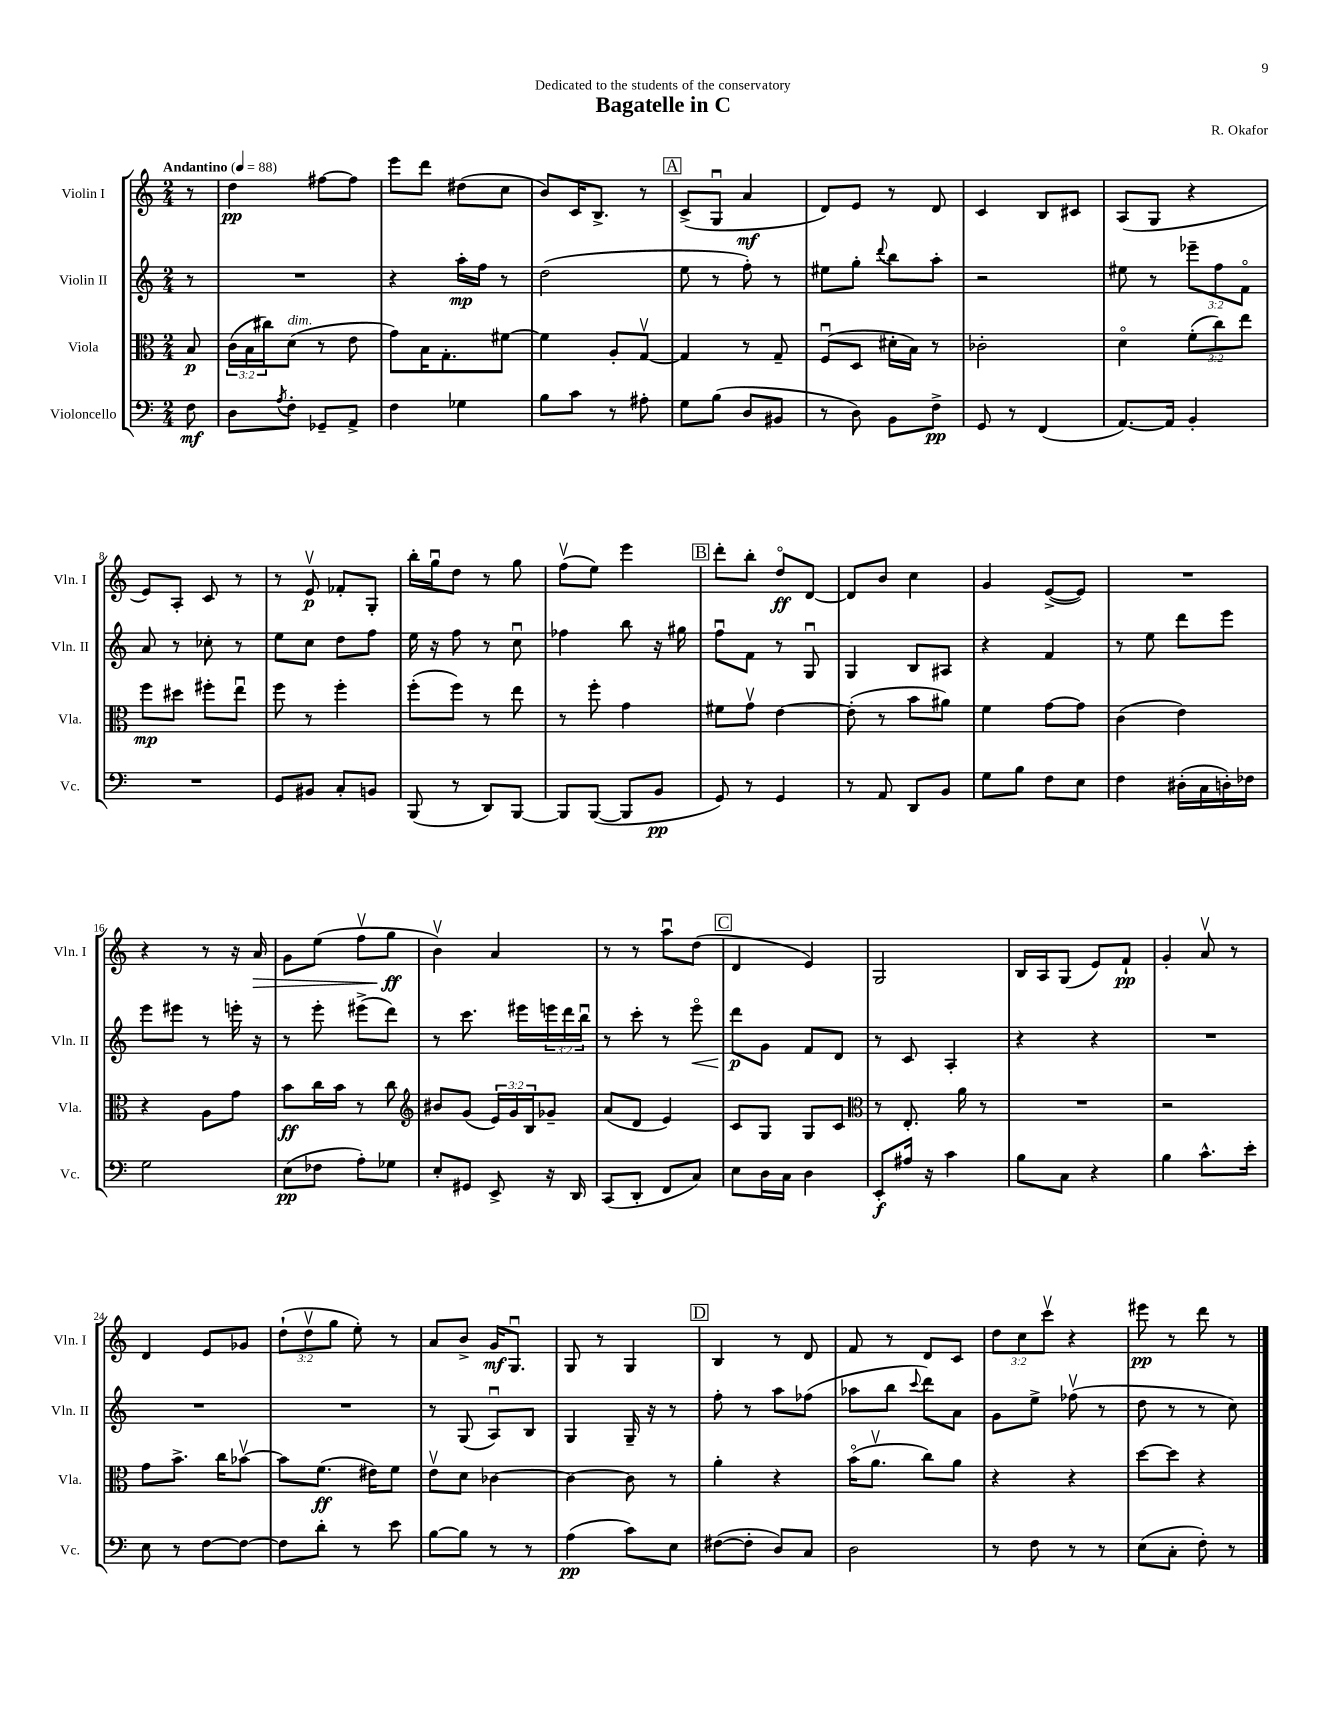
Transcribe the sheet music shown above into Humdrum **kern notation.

**kern	**dynam	**kern	**dynam	**kern	**dynam	**kern	**dynam
*part4	*part4	*part3	*part3	*part2	*part2	*part1	*part1
*staff4	*staff4	*staff3	*staff3	*staff2	*staff2	*staff1	*staff1
*I"Violoncello	*	*I"Viola	*	*I"Violin II	*	*I"Violin I	*
*I'Vc.	*	*I'Vla.	*	*I'Vln. II	*	*I'Vln. I	*
*clefF4	*	*clefC3	*	*clefG2	*	*clefG2	*
*k[]	*	*k[]	*	*k[]	*	*k[]	*
*M2/4	*	*M2/4	*	*M2/4	*	*M2/4	*
*MM88	*	*MM88	*	*MM88	*	*MM88	*
=	=	=	=	=	=	=	=
!	!	!	!	!	!	!LO:TX:a:B:t=Andantino	!
8F\	mf	8B/	p	8r	.	8r	.
=1	=1	=1	=1	=1	=1	=1	=1
8D\L	.	(24c\LL	.	2r	.	4dd\	pp
.	.	24B\	.	.	.	.	.
.	.	24cc#X\J)	.	.	.	.	.
8qA/	.	.	.	.	.	.	.
!	!	!LO:TX:a:i:t=dim.	!	!	!	!	!
8F'\J	.	(8d\J	.	.	.	.	.
8GG-X~/L	.	8r	.	.	.	[8ff#X\L	.
8AA^/J	.	8e\	.	.	.	8ff#\J]	.
=2	=2	=2	=2	=2	=2	=2	=2
4F\	.	8g\L)	.	4r	.	8eee\L	.
.	.	16B\K	.	.	.	8ddd\J	.
.	.	8.G'\	.	.	.	.	.
4G-X\	.	.	.	16aa'\LL	mp	(8dd#X\L	.
.	.	.	.	16ff\JJ	.	.	.
.	.	[8f#X\J	.	8r	.	8cc\J	.
=3	=3	=3	=3	=3	=3	=3	=3
8B\L	.	4f#\]	.	(2dd\	.	8b/L)	.
8c\J	.	.	.	.	.	16c/K	.
.	.	.	.	.	.	8.B^/J	.
8r	.	8A'/L	.	.	.	.	.
8A#X'\	.	[8Gv/J	.	.	.	8r	.
!!LO:REH:place=s1:t=A
=4	=4	=4	=4	=4	=4	=4	=4
8G\L	.	4G/]	.	8ee\	.	(8c^/L	.
(8B\J	.	.	.	8r	.	8Gu/J	.
8D/L	.	8r	.	8ff'\)	.	4a/	mf
8BB#X/J	.	8G~/	.	8r	.	.	.
=5	=5	=5	=5	=5	=5	=5	=5
8r	.	(8Fu/L	.	8ee#X\L	.	8d/L)	.
8D\)	.	8D/J	.	8gg'\J	.	8e/J	.
.	.	.	.	8qqddd/	.	.	.
8BB\L	.	16d#X'\LL	.	8bb\L	.	8r	.
.	.	16B\JJ)	.	.	.	.	.
8F^\J	pp	8r	.	8aa'\J	.	8d/	.
=6	=6	=6	=6	=6	=6	=6	=6
8GG/	.	2c-X'\	.	2r	.	4c/	.
8r	.	.	.	.	.	.	.
(4FF/	.	.	.	.	.	8B/L	.
.	.	.	.	.	.	8c#X/J	.
=7	=7	=7	=7	=7	=7	=7	=7
[8.AA/L)	.	4d\	.	8ee#X\	.	(8A/L	.
.	.	.	.	8r	.	8G/J	.
16AA/Jk]	.	.	.	.	.	.	.
4BB'/	.	(12f'\L	.	12eee-X~\L	.	4r	.
.	.	12cc\)	.	12ff\	.	.	.
.	.	12ee\J	.	12f\J	.	.	.
!!LO:LB:g=z
=8	=8	=8	=8	=8	=8	=8	=8
2r	.	8ff\L	mp	8a/	.	8e/L)	.
.	.	8dd#X\J	.	8r	.	8A'/J	.
.	.	8ff#X'\L	.	8cc-X'\	.	8c/	.
.	.	8eeu\J	.	8r	.	8r	.
=9	=9	=9	=9	=9	=9	=9	=9
8GG/L	.	8ff\	.	8ee\L	.	8r	.
8BB#X/J	.	8r	.	8cc\J	.	8ev/	p
8C'/L	.	4ff'\	.	8dd\L	.	8f-X'/L	.
8BBn/J	.	.	.	8ff\J	.	8G'/J	.
=10	=10	=10	=10	=10	=10	=10	=10
(8BBB/	.	(8ff'\L	.	16ee\	.	16bb'\LL	.
.	.	.	.	16r	.	16ggu\J	.
8r	.	8ff\J)	.	8ff\	.	8dd\J	.
8DD/L)	.	8r	.	8r	.	8r	.
[8BBB/J	.	8ee\	.	8ccu\	.	8gg\	.
=11	=11	=11	=11	=11	=11	=11	=11
8BBB/L]	.	8r	.	4ff-X\	.	(8ffv\L	.
([8BBB/J	.	8ff'\	.	.	.	8ee\J)	.
8BBB/L]	.	4g\	.	8bb\	.	4eee\	.
8BB/J	pp	.	.	16r	.	.	.
.	.	.	.	16gg#X\	.	.	.
!!LO:REH:place=s1:t=B
=12	=12	=12	=12	=12	=12	=12	=12
8GG/)	.	8f#X\L	.	8ffu\L	.	8ddd'\L	.
8r	.	8gv\J	.	8f\J	.	8bb'\J	.
4GG/	.	[4e\	.	8r	.	8dd/L	ff
.	.	.	.	8Gu/	.	[8d/J	.
=13	=13	=13	=13	=13	=13	=13	=13
8r	.	(8e'\]	.	4G/	.	8d/L]	.
8AA/	.	8r	.	.	.	8b/J	.
8DD/L	.	8b\L	.	8B/L	.	4cc\	.
8BB/J	.	8a#X\J)	.	8A#X/J	.	.	.
=14	=14	=14	=14	=14	=14	=14	=14
8G\L	.	4f\	.	4r	.	4g/	.
8B\J	.	.	.	.	.	.	.
8F\L	.	[8g\L	.	4f/	.	([8e^/L	.
8E\J	.	8g\J]	.	.	.	8e/J])	.
=15	=15	=15	=15	=15	=15	=15	=15
4F\	.	(4c\	.	8r	.	2r	.
.	.	.	.	8ee\	.	.	.
(16D#X'\LL	.	4e\)	.	8ddd\L	.	.	.
16C\	.	.	.	.	.	.	.
16Dn'\)	.	.	.	8eee\J	.	.	.
16F-X\JJ	.	.	.	.	.	.	.
!!LO:LB:g=z
=16	=16	=16	=16	=16	=16	=16	=16
2G\	.	4r	.	8eee\L	.	4r	.
.	.	.	.	8eee#X\J	.	.	.
.	.	8A\L	.	8r	.	8r	.
.	.	8g\J	.	16eeen'\	.	16r	.
!	!	!	!	!	!	!	!LO:HP:b
.	.	.	.	16r	.	16a/	>
=17	=17	=17	=17	=17	=17	=17	=17
(8E\L	pp	8b\L	ff	8r	.	8g\L	.
8F-X\J	.	16cc\L	.	8eee'\	.	(8ee\J	.
.	.	16b\JJ	.	.	.	.	.
8A'\L)	.	8r	.	(8eee#X^\L	.	8ffv\L	.
8G-X\J	.	8cc\	.	8ddd\J)	.	8gg\J	ff
.	.	.	.	.	.	.	]
=18	=18	=18	=18	=18	=18	=18	=18
*	*	*clefG2	*	*	*	*	*
8E'/L	.	8b#X/L	.	8r	.	4bv\)	.
8GG#X/J	.	(8g/J	.	8.ccc\	.	.	.
8EE^/	.	24e/LL)	.	.	.	4a/	.
.	.	24g/	.	.	.	.	.
.	.	.	.	16eee#X\LL	.	.	.
.	.	24B/J	.	.	.	.	.
16r	.	8g-X~/J	.	24eeen\	.	.	.
.	.	.	.	24ddd\	.	.	.
16DD/	.	.	.	.	.	.	.
.	.	.	.	24bbu\JJ	.	.	.
=19	=19	=19	=19	=19	=19	=19	=19
(8CC/L	.	(8a/L	.	8r	.	8r	.
8DD'/J	.	8d/J	.	8ccc'\	.	8r	.
8FF/L	.	4e/)	.	8r	.	8aau\L	.
!	!	!	!	!	!LO:HP:b	!	!
8C/J)	.	.	.	8eee\	<	(8dd\J	.
!!LO:REH:place=s1:t=C
=20	=20	=20	=20	=20	=20	=20	=20
8E\L	.	8c/L	.	8ddd\L	p	4d/	.
16D\L	.	8G/J	.	8g\J	[	.	.
16C\JJ	.	.	.	.	.	.	.
4D\	.	8G/L	.	8f/L	.	4e/)	.
.	.	8c/J	.	8d/J	.	.	.
=21	=21	=21	=21	=21	=21	=21	=21
*	*	*clefC3	*	*	*	*	*
8EE'/L	f	8r	.	8r	.	2G/	.
16A#X/Jk	.	8.E'/	.	8c/	.	.	.
16r	.	.	.	.	.	.	.
4c\	.	.	.	4A'/	.	.	.
.	.	16a\	.	.	.	.	.
.	.	8r	.	.	.	.	.
=22	=22	=22	=22	=22	=22	=22	=22
8B\L	.	2r	.	4r	.	16B/LL	.
.	.	.	.	.	.	16A/J	.
8C\J	.	.	.	.	.	(8G/J	.
4r	.	.	.	4r	.	8e/L)	.
.	.	.	.	.	.	8f`/J	pp
=23	=23	=23	=23	=23	=23	=23	=23
4B\	.	2r	.	2r	.	4g'/	.
8.c^^\L	.	.	.	.	.	8av/	.
.	.	.	.	.	.	8r	.
16e'\Jk	.	.	.	.	.	.	.
!!LO:LB:g=z
=24	=24	=24	=24	=24	=24	=24	=24
8E\	.	8g\L	.	2r	.	4d/	.
8r	.	8.b^\J	.	.	.	.	.
[8F\L	.	.	.	.	.	8e/L	.
.	.	16cc\KL	.	.	.	.	.
8F\J_	.	[8b-Xv\J	.	.	.	8g-X/J	.
=25	=25	=25	=25	=25	=25	=25	=25
8F\L]	.	8b-\L]	.	2r	.	(12dd`\L	.
.	.	.	.	.	.	12ddv\	.
8d'\J	.	(8.f\J	ff	.	.	.	.
.	.	.	.	.	.	12gg\J	.
8r	.	.	.	.	.	8ee'\)	.
.	.	16e#X\KL)	.	.	.	.	.
8e\	.	8f\J	.	.	.	8r	.
=26	=26	=26	=26	=26	=26	=26	=26
[8B\L	.	8ev\L	.	8r	.	8a/L	.
8B\J]	.	8d\J	.	(8G/	.	8b^/J	.
8r	.	[4c-X\	.	8Au/L)	.	16g/KL	mf
.	.	.	.	.	.	8.Gu/J	.
8r	.	.	.	8B/J	.	.	.
=27	=27	=27	=27	=27	=27	=27	=27
(4A\	pp	4c-\_	.	4G/	.	8G/	.
.	.	.	.	.	.	8r	.
8c\L)	.	8c-\]	.	16G~/	.	4G/	.
.	.	.	.	16r	.	.	.
8E\J	.	8r	.	8r	.	.	.
!!LO:REH:place=s1:t=D
=28	=28	=28	=28	=28	=28	=28	=28
([8F#X\L	.	4a'\	.	8ff'\	.	4B/	.
8F#'\J]	.	.	.	8r	.	.	.
8D/L)	.	4r	.	8aa\L	.	8r	.
8C/J	.	.	.	(8ff-X\J	.	8d/	.
=29	=29	=29	=29	=29	=29	=29	=29
2D\	.	(16b\KL	.	8aa-X\L	.	8f/	.
.	.	8.av\J	.	.	.	.	.
.	.	.	.	8bb\J	.	8r	.
.	.	.	.	8qqccc/	.	.	.
.	.	8cc\L)	.	8ddd\L)	.	8d/L	.
.	.	8a\J	.	8a\J	.	8c/J	.
=30	=30	=30	=30	=30	=30	=30	=30
8r	.	4r	.	8g\L	.	12dd\L	.
.	.	.	.	.	.	12cc\	.
8F\	.	.	.	8ee^\J	.	.	.
.	.	.	.	.	.	12cccv\J	.
8r	.	4r	.	(8ff-Xv\	.	4r	.
8r	.	.	.	8r	.	.	.
=31	=31	=31	=31	=31	=31	=31	=31
(8E\L	.	[8dd\L	.	8dd\	.	8eee#X\	pp
8C'\J	.	8dd\J]	.	8r	.	8r	.
8F'\)	.	4r	.	8r	.	8ddd\	.
8r	.	.	.	8cc\)	.	8r	.
==	==	==	==	==	==	==	==
*-	*-	*-	*-	*-	*-	*-	*-
